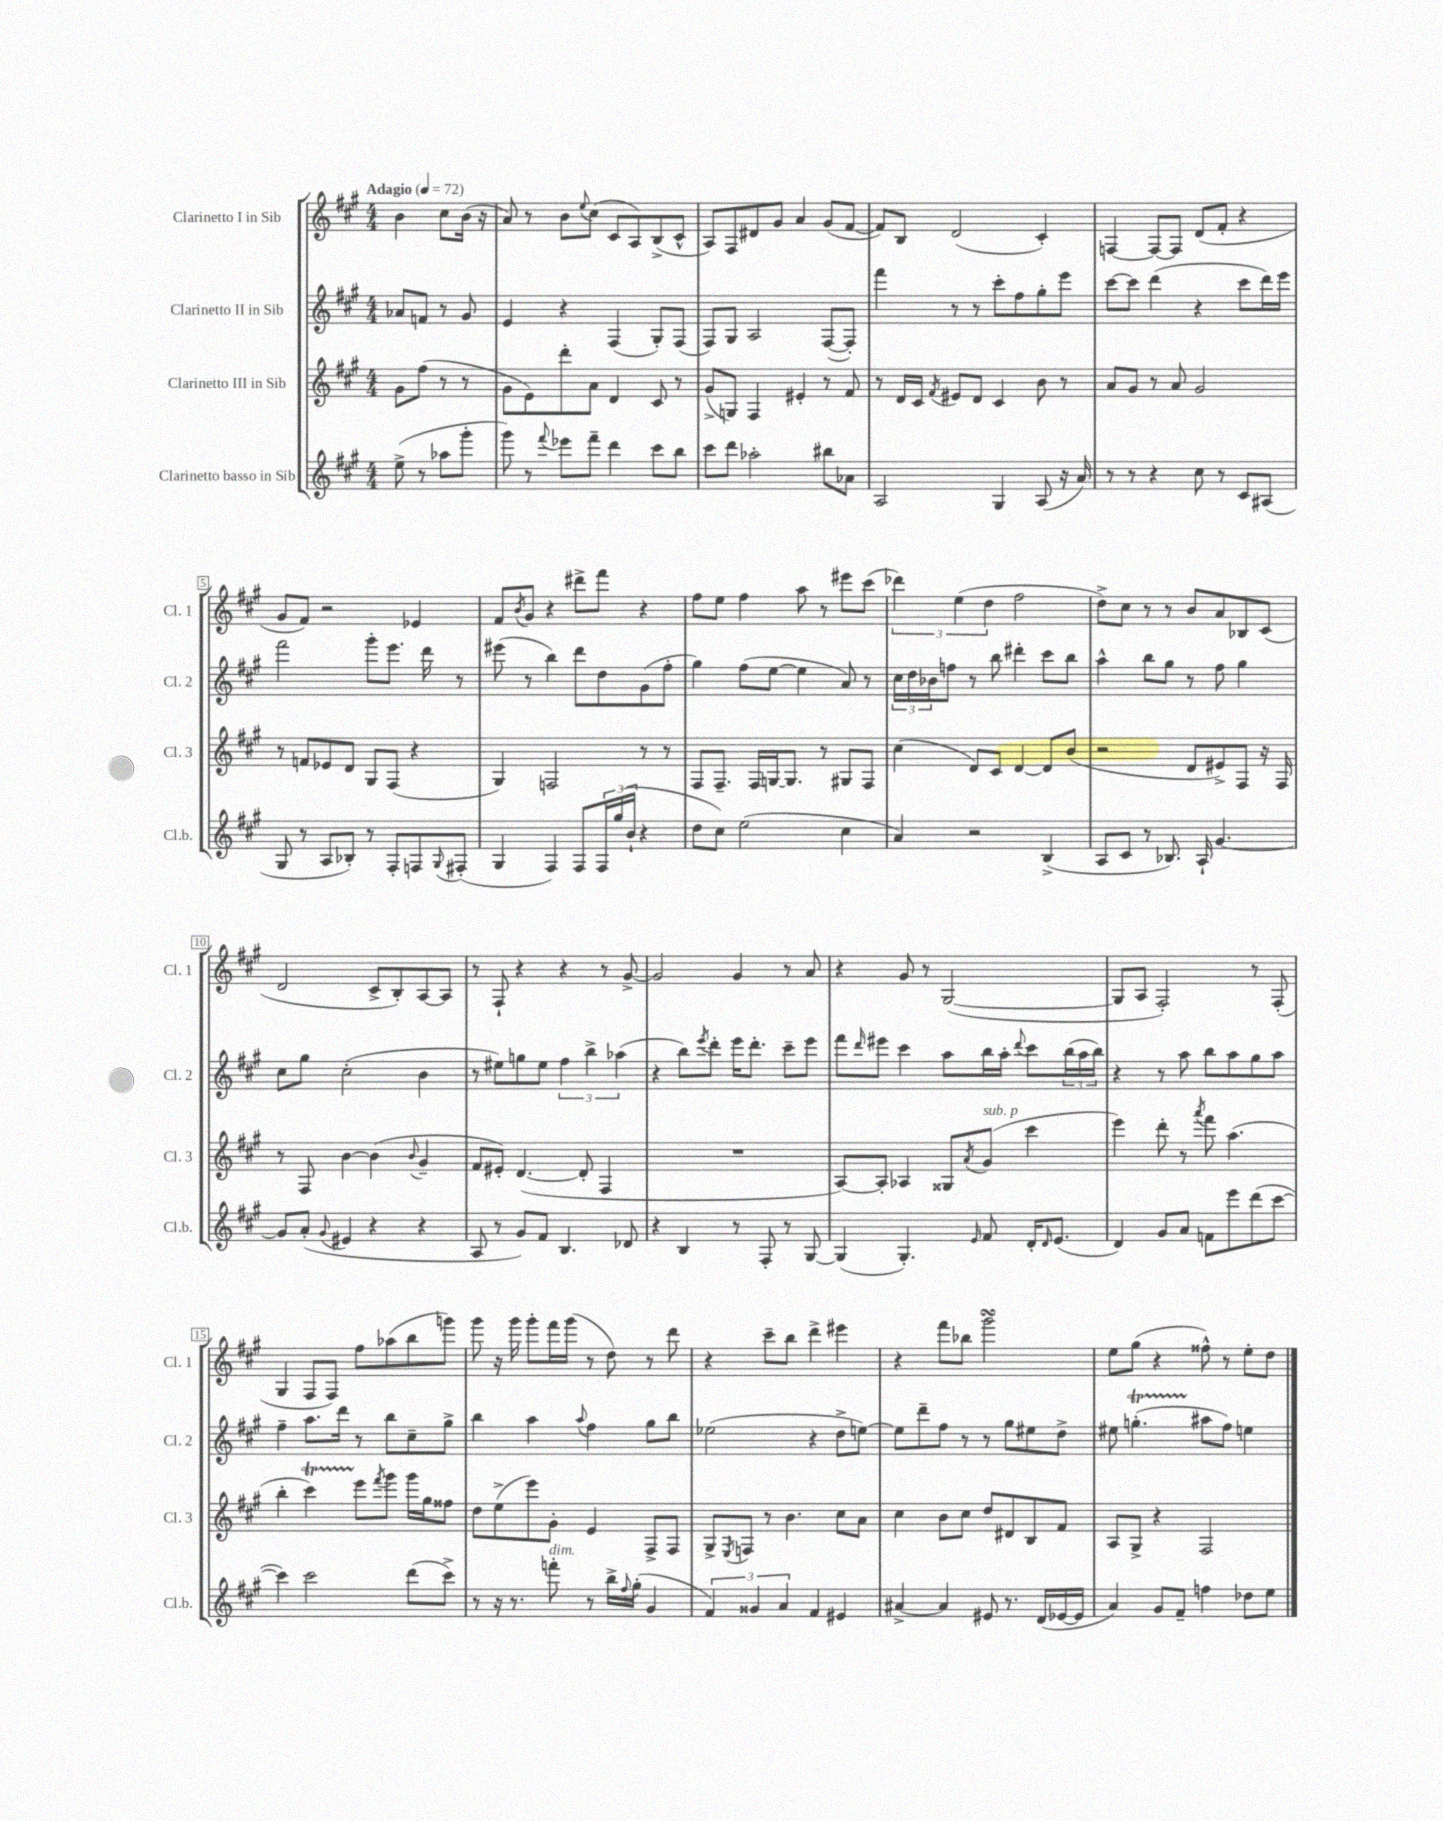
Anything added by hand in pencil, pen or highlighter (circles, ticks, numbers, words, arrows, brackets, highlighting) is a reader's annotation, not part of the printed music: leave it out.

**kern	**kern	**kern	**kern
*part4	*part3	*part2	*part1
*staff4	*staff3	*staff2	*staff1
*I"Clarinetto basso in Sib	*I"Clarinetto III in Sib	*I"Clarinetto II in Sib	*I"Clarinetto I in Sib
*I'Cl.b.	*I'Cl. 3	*I'Cl. 2	*I'Cl. 1
*clefG2	*clefG2	*clefG2	*clefG2
*k[f#c#g#]	*k[f#c#g#]	*k[f#c#g#]	*k[f#c#g#]
*M4/4	*M4/4	*M4/4	*M4/4
*MM72	*MM72	*MM72	*MM72
=	=	=	=
!	!	!	!LO:TX:a:B:t=Adagio
(8ee^\	8g#\L	8a-X/L	4b\
8r	(8ff#\J	8fn/J	.
8aa-X\L	8r	8r	8cc#\L
8ggg#'\J	8r	8g#/	(16b\Jk
.	.	.	16r
=1	=1	=1	=1
8ggg#\)	8g#\L	4e/	8a/)
8r	8e\)	.	8r
8qqfff#/	.	.	.
8eee-X\L	8ddd'\	4r	8b\L
.	.	.	8qqee/
8fff#~\J	8a\J	.	(8cc#\J
4ddd\	4d/	(4F#/	8c#/L
.	.	.	8A/)
8ccc#\L	8c#/	8G#'/L)	(8B^/
8bb\J	8r	(8F#/J	8c#^^/J
=2	=2	=2	=2
8ccc#\L	(8g#^/L	8F#/L)	8A/L)
8ddd\J	8Gn/J)	8G#/J	8F#/
2aa-X'\	4F#/	2A/	8d#X/
.	.	.	8g#/J
.	4e#X'/	.	4a/
8bb#X\L	8r	([8F#/L	(8g#/L
8a-X\J	8f#/	8F#'/J])	[8f#/J
=3	=3	=3	=3
2A/	8r	4fff#\	8f#/L])
.	16d/LL	.	8B/J
.	16c#/JJ	.	.
.	8qf#/	.	.
.	8e#X/L	8r	(2d/
.	8d/J	8r	.
4G#/	4c#/	8ccc#'\L	.
.	.	8ff#\	.
(8A/	8b\	8gg#'\	4c#'/)
16r	8r	8eee\J	.
16a/)	.	.	.
=4	=4	=4	=4
8r	8a/L	[8ccc#\L	[4Fn/
8r	8g#/J	8ccc#\J]	.
4r	8r	(4ddd\	8F/L_
.	8a/	.	8F/J]
8cc#\	2g#/	4r	(8d/L
8r	.	.	8f#'/J
8c#/L	.	8ccc#\L	4r
(8A#X/J	.	16ddd\L)	.
.	.	16eee\JJ	.
!!LO:LB:g=z
=5	=5	=5	=5
8G#/	8r	2fff#\	8g#/L
8r	8fn/L	.	8f#/J)
8A/L	8e-X/	.	2r
8B-X'/J)	8d/J	.	.
8r	8G#/L	8ggg#'\L	.
8F#'/L	(8F#/J	8.eee\J	.
8Fn/	4r	.	4e-X/
.	.	16ddd\	.
8qqG#/	.	.	.
(8F#X'/J	.	8r	.
=6	=6	=6	=6
4G#/	4G#/)	(8eee#X\	8f#/L
.	.	.	8qb/
.	.	8r	8g#/J
4F#/)	2Fn/	4bb\)	4r
8F#/L	.	8ddd\L	8ddd#X^\L
24F#/L	.	8dd\	8fff#\J
(24gg#/	.	.	.
24b`/JJ	.	.	.
4r	8r	(8g#\	4r
.	8r	8ff#'\J	.
=7	=7	=7	=7
8dd\L	8F#/L	4gg#\)	8ff#\L
8cc#\J)	8.F#~/J	.	8ee\J
(2ee\	.	(8ff#\L	4ff#\
.	16F#/LL	.	.
.	[16Gn/J	[8ee\J	.
.	8.G/J]	.	.
.	.	4ee\]	8aa\
.	8r	.	8r
4cc#\	8G#X/L	8a/)	8eee#X\L
.	8F#/J	8r	(8ccc#\J
=8	=8	=8	=8
4a/)	(4cc#\	24cc#\LL	6ddd-X\)
.	.	24dd\	.
.	.	24b-X\J	.
.	.	8ffn\J	.
.	.	.	(6ee\
2r	8d/L)	8r	.
.	.	.	6dd\
.	8c#/J	8bb\	.
.	[4d/	4ddd#X'\	2ff#\
(4B^/	8d/L]	8ccc#\L	.
.	(8b/J	8bb\J	.
=9	=9	=9	=9
8A/L	2r	4aa^^\	8dd^\L)
8c#/J	.	.	8cc#\J
8r	.	8bb\L	8r
8.B-X/)	.	8gg#\J	8r
.	8d/L	8r	8b/L
16A`/	.	.	.
[4.g#/	8e#X^/)	8ff#\	8a/
.	8F#/J	4gg#\	8B-X/
.	16r	.	(8c#/J
.	16F#/	.	.
!!LO:LB:g=z
=10	=10	=10	=10
8g#/L]	8r	8cc#\L	2d/
(8a'/J	8F#/	8gg#\J	.
8qqg#/	.	.	.
4e#X/	[4b\	(2cc#'\	.
4r	(4b\]	.	8c#^/L
.	.	.	8B'/)
.	8qqb/	.	.
4r	4g#~/	4b\	[8A/
.	.	.	8A/J]
=11	=11	=11	=11
8A/	8f#/L	8r	8r
8r	8e#X'/J)	8ee#X\L)	8F#`/
8g#/L)	([4.d/	8ggn\	4r
8f#/J	.	8ee#\J	.
4.B/	.	6ff#\	4r
.	8d'/]	.	.
.	.	6bb^\	.
.	4F#/	.	8r
.	.	(6aa-X\	.
8d-X/	.	.	[8g#^/
=12	=12	=12	=12
4r	1r	4r	2g#/]
4B/	.	8bb\L)	.
.	.	8qeee/	.
.	.	8ddd'\J	.
8r	.	16eee\KL	4g#/
.	.	8.ddd'\J	.
8F#'/	.	.	.
8r	.	8ccc#~\L	8r
[8G#/	.	8eee\J	8a/
=13	=13	=13	=13
(4G#/]	[8A/L)	8fff#\L	4r
.	.	16qqddd/	.
.	8A'/J]	8eee#X\J	.
4.G#'/)	4A-X/	4ccc#\	8g#/
.	.	.	8r
.	8G##X/L	8aa\L	([2G#/
16qqe/	8qa/	.	.
!	!LO:TX:a:i:t=sub. p	!	!
8f#/	(8g#/J	16bb\L	.
.	.	16aa'\JJ	.
.	.	8qqddd/	.
16d'/KL	4ccc#\	8ccc#\L	.
16qqd/	.	.	.
(8.e/J	.	.	.
.	.	(24bb\L	.
.	.	24aa\	.
.	.	24bb\JJ)	.
=14	=14	=14	=14
4d/)	4eee\)	4r	8G#/L]
.	.	.	8A/J
8g#/L	8ddd'\	8r	2F#'/)
8a/J	8r	8aa\	.
.	8qaaa/	.	.
8fn\L	8fff#\	8bb\L	.
8eee\	(4.aa\	8aa\	.
(8ddd\	.	8gg#\	8r
[8ccc#\J	.	8aa\J	(8F#'/
!!LO:LB:g=z
=15	=15	=15	=15
4ccc#\])	4bb'\	4ff#~\	4G#/
2ccc#\	4ccc#t\)	8.aa\L	8F#/L
.	.	.	8F#/J)
.	.	16ddd\Jk	.
.	8eee\L	8r	8ff#\L
.	8qfff#/	.	.
.	8ggg#\J	8bb\L	(8aa-X\
(8ddd\L	16ggg#\LL	8cc#~\	8bb\
.	16gg#\J	.	.
8ccc#^\J)	8ff##X\J	8gg#^\J	8gggn\J)
=16	=16	=16	=16
8r	8dd\L	4bb\	8ggg#\
16r	(8ee^\	.	16r
8.r	.	.	16ggg#\
.	8eee\)	4aa\	8ggg#'\L
!LO:TX:a:i:t=dim.	!	!	!
8fffn'\	8g#'\J	.	16fff#\L
.	.	.	(16ggg#\JJ
.	.	8qqaa/	.
8r	4e/	4ff#\	8r
16bb^\LL	.	.	8dd\)
8qqff#/	.	.	.
(16gg#'\JJ	.	.	.
4g#/	8F#^/L	8gg#\L	8r
.	8F#/J	8bb\J	8ddd\
=17	=17	=17	=17
6f#/)	8G#^/L	(2ee-X\	4r
.	8qE/	.	.
.	8Fn/J	.	.
6g##X/	.	.	.
.	8r	.	8ccc#~\L
6a/	.	.	.
.	4.b\	.	8bb\J
4f#/	.	4r	4ddd^\
4e#X/	8cc#\L	8dd^\L	4eee#X\
.	8a\J	[8een\J)	.
=18	=18	=18	=18
[4a#X^/	4cc#\	8ee\L]	4r
.	.	8ddd~\	.
4a#/]	8b\L	8ff#\J	8fff#\L
.	8cc#\J	8r	8bb-X\J
8e#X/	8dd/L	8r	2ggg#sSsS\
8.r	8d#X/	8gg#\L	.
.	8B/	8ee#X\	.
(16d/LL	.	.	.
[16e-X/	8f#/J	8dd^\J	.
16e-/JJ]	.	.	.
=19	=19	=19	=19
4a/)	8A/L	8ee#X\	8ee\L
.	8G#^/J	(4.ggnT'\	(8gg#\J
8g#/L	4r	.	4r
8f#~/J	.	.	.
4ffn\	2F#/	8aa#X\L	8ff##X^^\)
.	.	8ff#\J)	8r
8dd-X\L	.	4een\	8ee'\L
8ee\J	.	.	8dd\J
==	==	==	==
*-	*-	*-	*-
